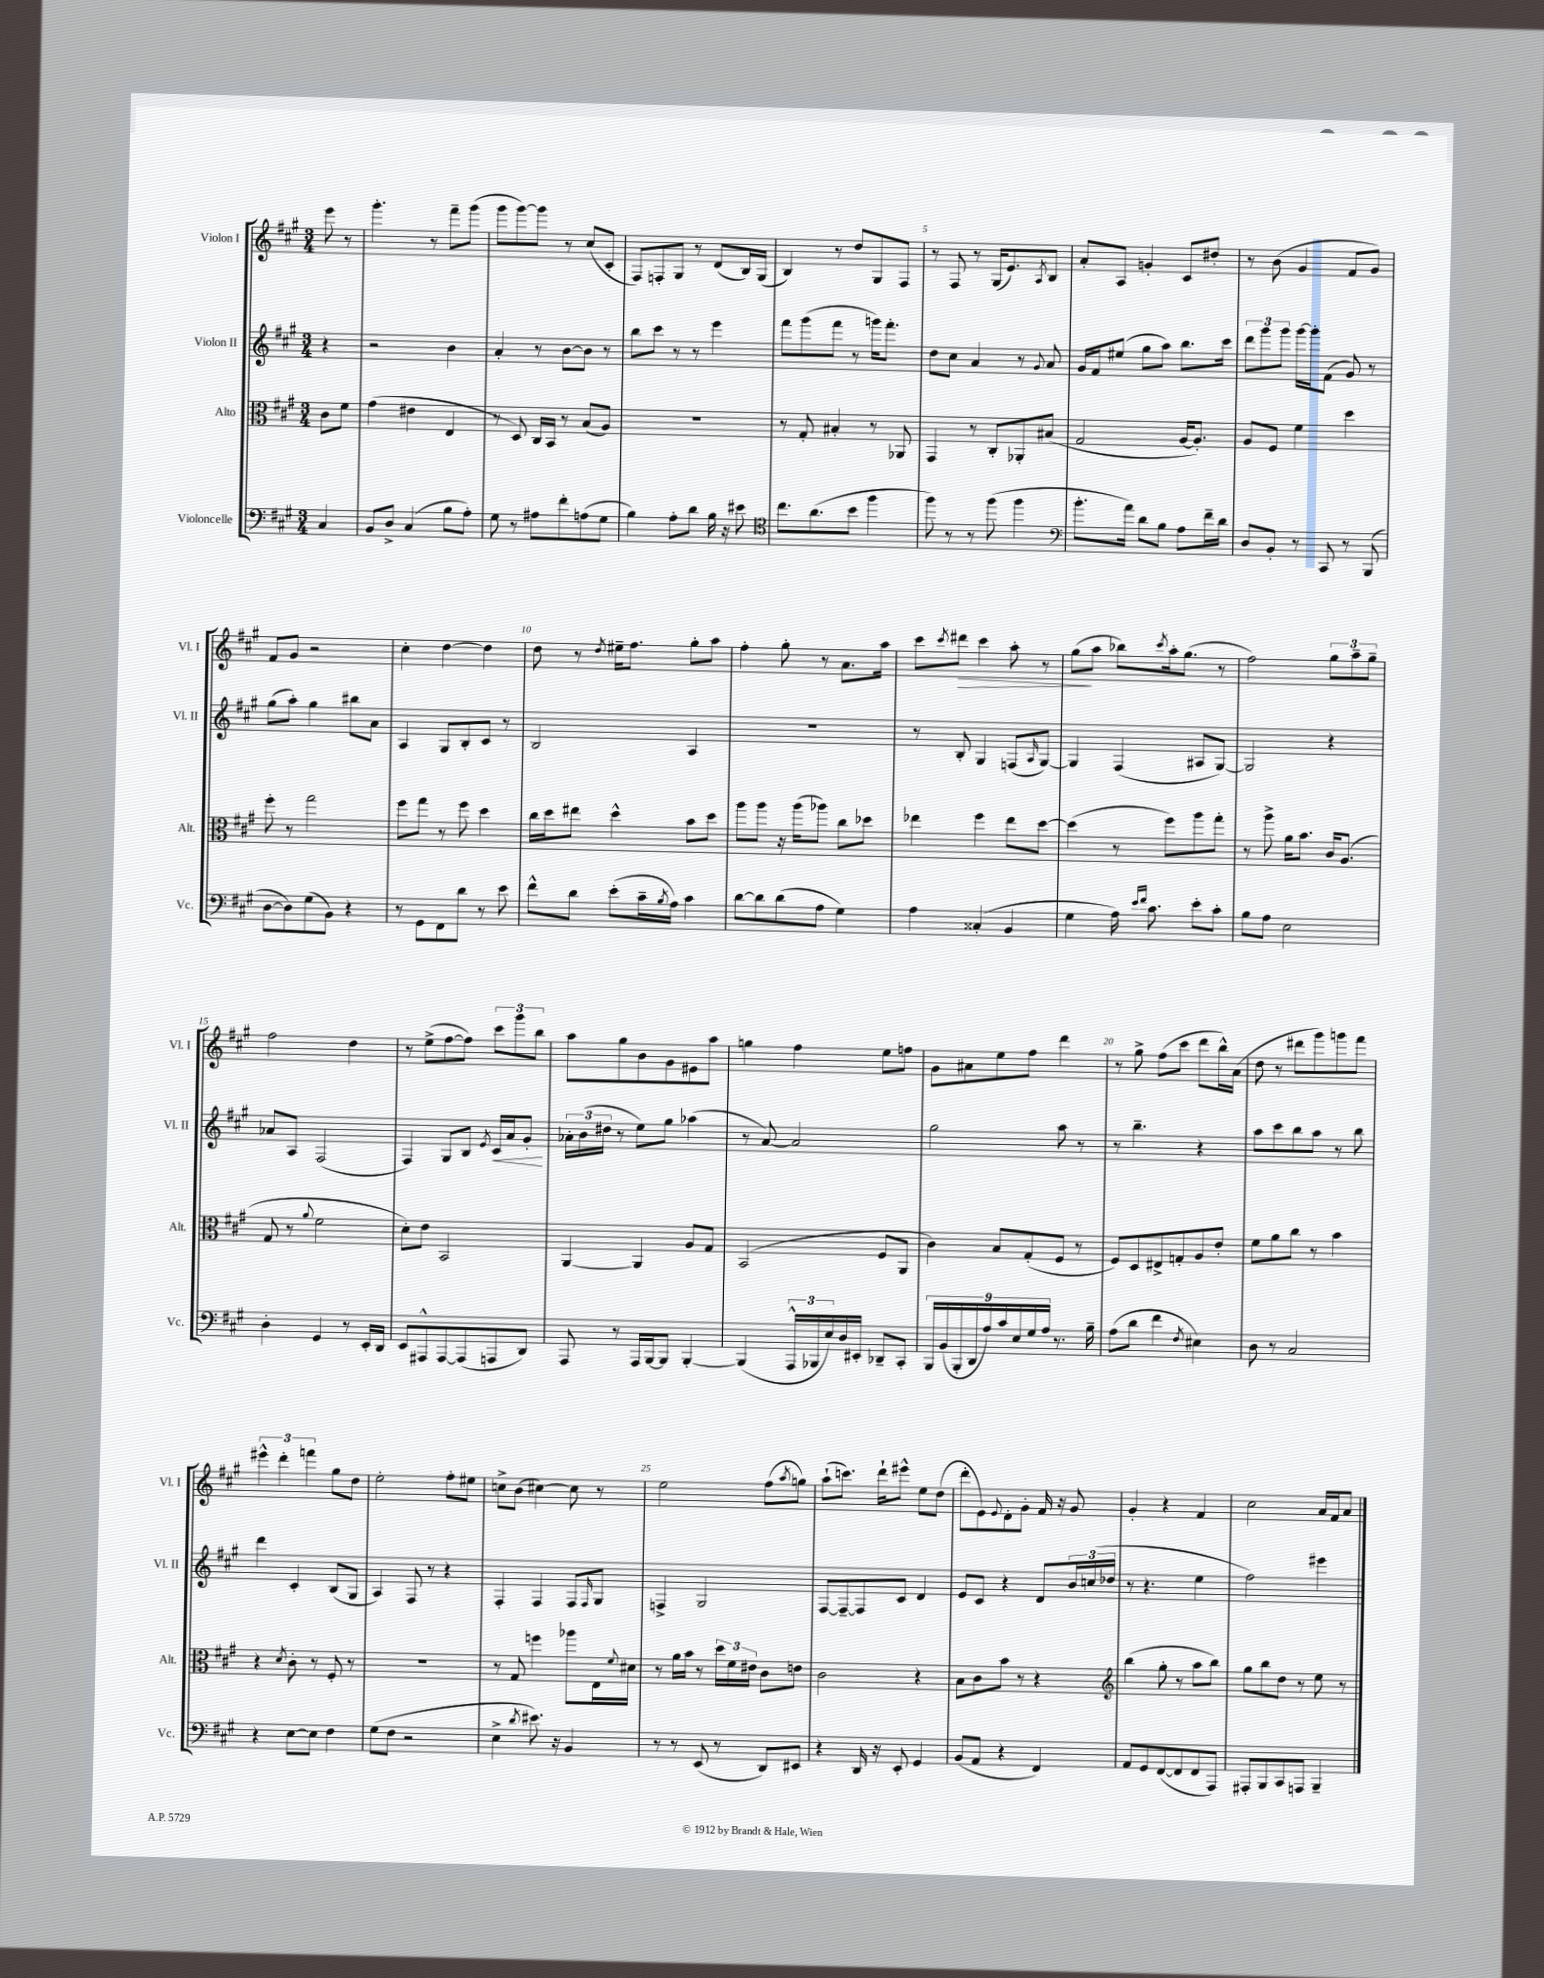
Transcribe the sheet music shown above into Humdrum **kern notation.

**kern	**kern	**kern	**dynam	**kern	**dynam
*part4	*part3	*part2	*part2	*part1	*part1
*staff4	*staff3	*staff2	*staff2	*staff1	*staff1
*I"Violoncelle	*I"Alto	*I"Violon II	*	*I"Violon I	*
*I'Vc.	*I'Alt.	*I'Vl. II	*	*I'Vl. I	*
*clefF4	*clefC3	*clefG2	*	*clefG2	*
*k[f#c#g#]	*k[f#c#g#]	*k[f#c#g#]	*	*k[f#c#g#]	*
*M3/4	*M3/4	*M3/4	*	*M3/4	*
=	=	=	=	=	=
4C#/	8c#\L	4r	.	8eee\	.
.	8f#\J	.	.	8r	.
=1	=1	=1	=1	=1	=1
8BB/L	(4g#\	2r	.	4.ggg#'\	.
8D^/J	.	.	.	.	.
(4C#/	4e#X\	.	.	.	.
.	.	.	.	8r	.
8B\L	4E/	4b\	.	8fff#~\L	.
8A'\J)	.	.	.	(8ggg#\J	.
=2	=2	=2	=2	=2	=2
8G#\	8r	4a'/	.	8ggg#\L	.
8r	8D/)	.	.	[8ggg#\)	.
8A#X\L	16C#/LL	8r	.	8ggg#\J]	.
.	16BB/JJ	.	.	.	.
8f#'\	8r	[8b\L	.	8r	.
(8An\	(8B/L	8b\J]	.	(8cc#/L	.
8G#\J	8A/J)	8r	.	8c#'/J	.
=3	=3	=3	=3	=3	=3
4B\)	2.r	8bb\L	.	8F#/L)	.
.	.	8ccc#\J	.	8Fn'/	.
8A'\L	.	8r	.	8G#/J	.
8d\J	.	8r	.	8r	.
16B\	.	4eee\	.	(8d/L	.
16r	.	.	.	.	.
8e#X\	.	.	.	16B/L)	.
.	.	.	.	(16G#/JJ	.
=4	=4	=4	=4	=4	=4
*clefC4	*	*	*	*	*
8.cc#\L	8r	8fff#\L	.	4B/)	.
.	8G#'/	(8ggg#\	.	.	.
(8.a\	.	.	.	.	.
.	4B#X'/	8fff#\J	.	8r	.
8b\J	.	8r	.	8dd/L	.
4ff#\	8r	16gggn\KL)	.	8G#/	.
.	.	8.fff#'\J	.	.	.
.	8AA-X/	.	.	8F#/J	.
=5	=5	=5	=5	=5	=5
8ff#\)	4GG#/	8dd\L	.	8r	.
8r	.	8cc#\J	.	8F#/	.
8r	8r	4a/	.	8r	.
(8ff#\	8C#'/L	.	.	(16G#/KL	.
.	.	.	.	8.e/)	.
4ff#\	8AA-X'/	8r	.	.	.
.	.	8qqg#/	.	8qA/	.
.	(8B#X/J	8a/	.	8B/J	.
=6	=6	=6	=6	=6	=6
*clefF4	*	*	*	*	*
8.b'\L	2G#/	16g#/LL	.	8a'/L	.
.	.	16f#/J	.	.	.
.	.	(8ee#X/J	.	8A/J	.
16a\Jk)	.	.	.	.	.
8d\L	.	8gg#\L	.	4gn'/	.
8B\J	.	8aa\J)	.	.	.
8A\L	[16A/KL	8.bb\L	.	8c#/L	.
.	8.A'/J])	.	.	.	.
16f#~\L	.	.	.	8dd#X'/J	.
16d\JJ	.	16ccc#\Jk	.	.	.
=7	=7	=7	=7	=7	=7
8D/L	8A/L	12ddd\L	.	8r	.
.	.	12ggg#\	.	.	.
8BB'/J	8F#/J	.	.	(8b\	.
.	.	12ggg#\J	.	.	.
8r	4f#\	[16ggg#\LL	.	4g#/	.
.	.	16ggg#'\J]	.	.	.
8CC#/	.	(8f#\J	.	.	.
8r	4dd\	8g#/)	.	8f#/L	.
(8BBB/	.	8r	.	8g#/J)	.
!!LO:LB:g=z
=8	=8	=8	=8	=8	=8
[8D\L	8ff#'\	(8gg#\L	.	8f#/L	.
8D\])	8r	8aa'\J)	.	8g#/J	.
(8G#\	2gg#\	4gg#\	.	2r	.
8BB\J)	.	.	.	.	.
4r	.	8bb#X\L	.	.	.
.	.	8a\J	.	.	.
=9	=9	=9	=9	=9	=9
8r	8ff#\L	4A/	.	4cc#'\	.
8GG#\L	8gg#\J	.	.	.	.
8FF#\	8r	8G#/L	.	[4dd\	.
8d\J	8ff#\	8B'/	.	.	.
8r	4dd\	8c#/J	.	4dd\]	.
8e\	.	8r	.	.	.
=10	=10	=10	=10	=10	=10
8f#^^\L	16cc#\LL	2B/	.	8dd\	.
.	16dd\J	.	.	.	.
8d\J	8ee#X\J	.	.	8r	.
.	.	.	.	8qdd/	.
(8e'\L	4dd^^\	.	.	16ee#X~\KL	.
.	.	.	.	8.ff#\J	.
16c#~\L	.	.	.	.	.
8qB/	.	.	.	.	.
16A\JJ)	.	.	.	.	.
4c#\	8b\L	4A/	.	8gg#'\L	.
.	8dd\J	.	.	8aa\J	.
=11	=11	=11	=11	=11	=11
[8d\L	8aa\L	2.r	.	4ff#'\	.
8d\]	8aa\J	.	.	.	.
(8d\	16r	.	.	8gg#'\	.
.	(16aa\KL	.	.	.	.
8A\J	8aa-X\J)	.	.	8r	.
4G#\)	8cc#\L	.	.	8.a\L	.
.	8dd-X\J	.	.	.	.
.	.	.	.	16aa\Jk	.
=12	=12	=12	=12	=12	=12
4A\	4ee-X\	8r	.	8ccc#\L	.
.	.	.	.	8qccc#/	.
!	!	!	!	!	!LO:HP:b
.	.	8B'/	.	8ddd#X\J	>
(4C##X'/	4ff#\	4G#/	.	4ccc#\	.
4BB/	8ee-\L	(8Fn/L	.	8aa'\	.
.	.	16qqA/	.	.	.
.	[8dd\J	[8G#/J)	.	8r	.
=13	=13	=13	=13	=13	=13
4G#\	(4dd\]	4G#/]	.	(8gg#\L	.
.	.	.	.	8aa\J	]
16A\)	8r	(4F#/	.	8bb-X\L)	.
16qqe/LL	.	.	.	.	.
16qqf#/JJ	.	.	.	.	.
8.c#\	.	.	.	.	.
.	.	.	.	8qccc#/	.
.	8ff#\L)	.	.	16aa'\k	.
.	.	.	.	(8.gg#\J	.
8e'\L	8aa\	8A#X/L	.	.	.
8c#'\J	8gg#'\J	[8G#/J)	.	8r	.
=14	=14	=14	=14	=14	=14
8B\L	8r	2G#/]	.	2ff#\)	.
8A\J	8aa^\	.	.	.	.
2E\	16a\KL	.	.	.	.
.	8.b\J	.	.	.	.
.	16c#/KL	4r	.	12gg#\L	.
.	(8.A/J	.	.	.	.
.	.	.	.	12aa~\	.
.	.	.	.	12gg#~\J	.
!!LO:LB:g=z
=15	=15	=15	=15	=15	=15
4D'\	8G#/	8a-X/L	.	2ff#\	.
.	8r	8A/J	.	.	.
.	8qqa/	.	.	.	.
4GG#/	2f#\	(2F#/	.	.	.
8r	.	.	.	4dd\	.
16EE'/LL	.	.	.	.	.
16DD/JJ	.	.	.	.	.
=16	=16	=16	=16	=16	=16
8EE/L	8d'\L)	4F#/)	.	8r	.
8AAA#X^^/	8e\J	.	.	(8ee^\L	.
[8AAA#/	2BB/	8G#/L	.	[8ff#\	.
(8AAA#/]	.	8B/J	.	8ff#\J])	.
.	.	8qe/	.	.	.
!	!	!	!LO:HP:b	!	!
8AAAn/	.	16c#/LL	<	12ccc#\L	.
.	.	16a/J	.	.	.
.	.	.	.	12ggg#\	.
8DD/J)	.	8g#'/J	.	.	.
.	.	.	.	12bb\J	.
.	.	.	[	.	.
=17	=17	=17	=17	=17	=17
8AAA/	[4AA/	24a-X'\LL	.	8aa\L	.
.	.	(24b\	.	.	.
.	.	24dd#X\JJ	.	.	.
8r	.	8r	.	8gg#\	.
16AAA/LL	4AA/]	8ee\L)	.	8b\	.
[16BBB/J	.	.	.	.	.
8BBB/J]	.	8gg#\J	.	8g#\	.
[4BBB'/	8A/L	(4aa-X\	.	8e#X\	.
.	8G#/J	.	.	8aa\J	.
=18	=18	=18	=18	=18	=18
(4BBB/]	(2BB/	8r	.	4ggn\	.
.	.	[8a/)	.	.	.
24AAA^^/LL	.	2a/]	.	4ff#\	.
24BBB-X/	.	.	.	.	.
24E/)	.	.	.	.	.
16D/	.	.	.	.	.
16EE#X'/JJ	.	.	.	.	.
8DD-X~/L	8F#/L	.	.	8ee\L	.
8CC#'/J	8AA/J	.	.	8ffn\J	.
=19	=19	=19	=19	=19	=19
18BBB/LL	4c#\)	2gg#\	.	8g#\L	.
(18BB/	.	.	.	.	.
18BBB'/	.	.	.	.	.
.	.	.	.	8a#X\	.
18DD/	.	.	.	.	.
18A/)	.	.	.	.	.
.	8B/L	.	.	8ee\	.
18c#/	.	.	.	.	.
18E/	.	.	.	.	.
.	(8G#'/	.	.	8ff#\J	.
18G#/	.	.	.	.	.
18A/JJ	.	.	.	.	.
8.r	8F#/J	8aa\	.	4ddd\	.
.	8r	8r	.	.	.
16B~\	.	.	.	.	.
=20	=20	=20	=20	=20	=20
(8A\L	8F#/L)	8r	.	8r	.
8d\J	8D/	4.bb~\	.	8gg#^\	.
4f#\	8E#X^/	.	.	(8ff#\L	.
.	8Gn'/	.	.	8ccc#\J	.
8qF#/	.	.	.	.	.
4E#X\)	8A/	4r	.	8ddd\L	.
.	8e'/J	.	.	16bb^^\L)	.
.	.	.	.	(16a\JJ	.
=21	=21	=21	=21	=21	=21
8D\	8f#\L	8aa\L	.	8dd\	.
8r	8a\	8ccc#\	.	8r	.
2C#/	8cc#\J	8bb\	.	8ddd#X\L	.
.	8r	8aa\J	.	8ggg#\)	.
.	4b\	8r	.	8gggn\	.
.	.	8bb\	.	8fff#\J	.
!!LO:LB:g=z
=22	=22	=22	=22	=22	=22
4r	4r	4ddd\	.	6eee#X^^\	.
.	.	.	.	6ddd'\	.
.	8qd/	.	.	.	.
[8E\L	8c#'\	4c#'/	.	.	.
.	.	.	.	6fffn\	.
8E\J]	8r	.	.	.	.
4F#\	8F#'/	(8B/L	.	8gg#\L	.
.	8r	8G#/J	.	8dd\J	.
=23	=23	=23	=23	=23	=23
(8G#\L	2.r	4A/)	.	2ee'\	.
8F#\J	.	.	.	.	.
2r	.	8F#/	.	.	.
.	.	8r	.	.	.
.	.	4r	.	8ff#'\L	.
.	.	.	.	8ee#X\J	.
=24	=24	=24	=24	=24	=24
4E^\	8r	4F#'/	.	8ccn^\L	.
.	8G#/	.	.	(8b\J	.
8qd/	.	.	.	.	.
8.e#X\)	4ffn\	4F#/	.	[4cc#X\)	.
16r	.	.	.	.	.
4BB/	8aa-X\L	8F#/L	.	8cc#\]	.
.	.	16qqF#/	.	.	.
.	16E\L	8G#/J	.	8r	.
.	8qqf#/	.	.	.	.
.	16d#X\JJ	.	.	.	.
=25	=25	=25	=25	=25	=25
8r	8r	4Fn^/	.	2ee\	.
8r	16a\LL	.	.	.	.
.	16b\JJ	.	.	.	.
(8EE/	8r	2G#/	.	.	.
8r	24dd\LL	.	.	.	.
.	24f#\	.	.	.	.
.	24e#X\JJ	.	.	.	.
8DD/L)	8c#\L	.	.	(8ff#\L	.
.	.	.	.	8qaa/	.
8EE#X/J	8en\J	.	.	8ggn\J)	.
=26	=26	=26	=26	=26	=26
4r	2c#\	[8F#/L	.	(8aa`\L	.
.	.	8F#~/_	.	8.cccn\J)	.
16DD/	.	8F#/]	.	.	.
16r	.	.	.	16ddd`\KL	.
8EE'/	.	8c#/J	.	8eee#X^^\J	.
4GG#/	4r	4d/	.	8ee\L	.
.	.	.	.	(8dd\J	.
=27	=27	=27	=27	=27	=27
(8BB/L	8B\L	8e/L	.	8ddd'\L	.
8AA/J	8c#\	8c#/J	.	8e\)	.
.	.	.	.	8qqe/	.
4r	8b\J	4r	.	8d'\	.
.	8r	.	.	8g#'\J	.
4FF#/)	4r	8d/L	.	16f#/	.
.	.	.	.	16r	.
.	.	24b/L	.	8g#/	.
.	.	(24ccn/	.	.	.
.	.	24dd-X/JJ	.	.	.
=28	=28	=28	=28	=28	=28
*	*clefG2	*	*	*	*
8AA/L	(4bb\	8r	.	4g#'/	.
8GG#/	.	4.r	.	.	.
([8FF#/	8gg#'\	.	.	4r	.
8FF#/]	8r	.	.	.	.
8FF#/	8aa\L	4ee\	.	4f#/	.
8AAA/J)	8bb\J)	.	.	.	.
=29	=29	=29	=29	=29	=29
8AAA#X'/L	8gg#\L	2ff#\)	.	2cc#\	.
8BBB/	8bb\	.	.	.	.
8CC#/	8dd\J	.	.	.	.
8AAAn/J	8r	.	.	.	.
4BBB~/	8ee\	4eee#X\	.	16a/LL	.
.	.	.	.	16f#/J	.
.	8r	.	.	8a/J	.
==	==	==	==	==	==
*-	*-	*-	*-	*-	*-
